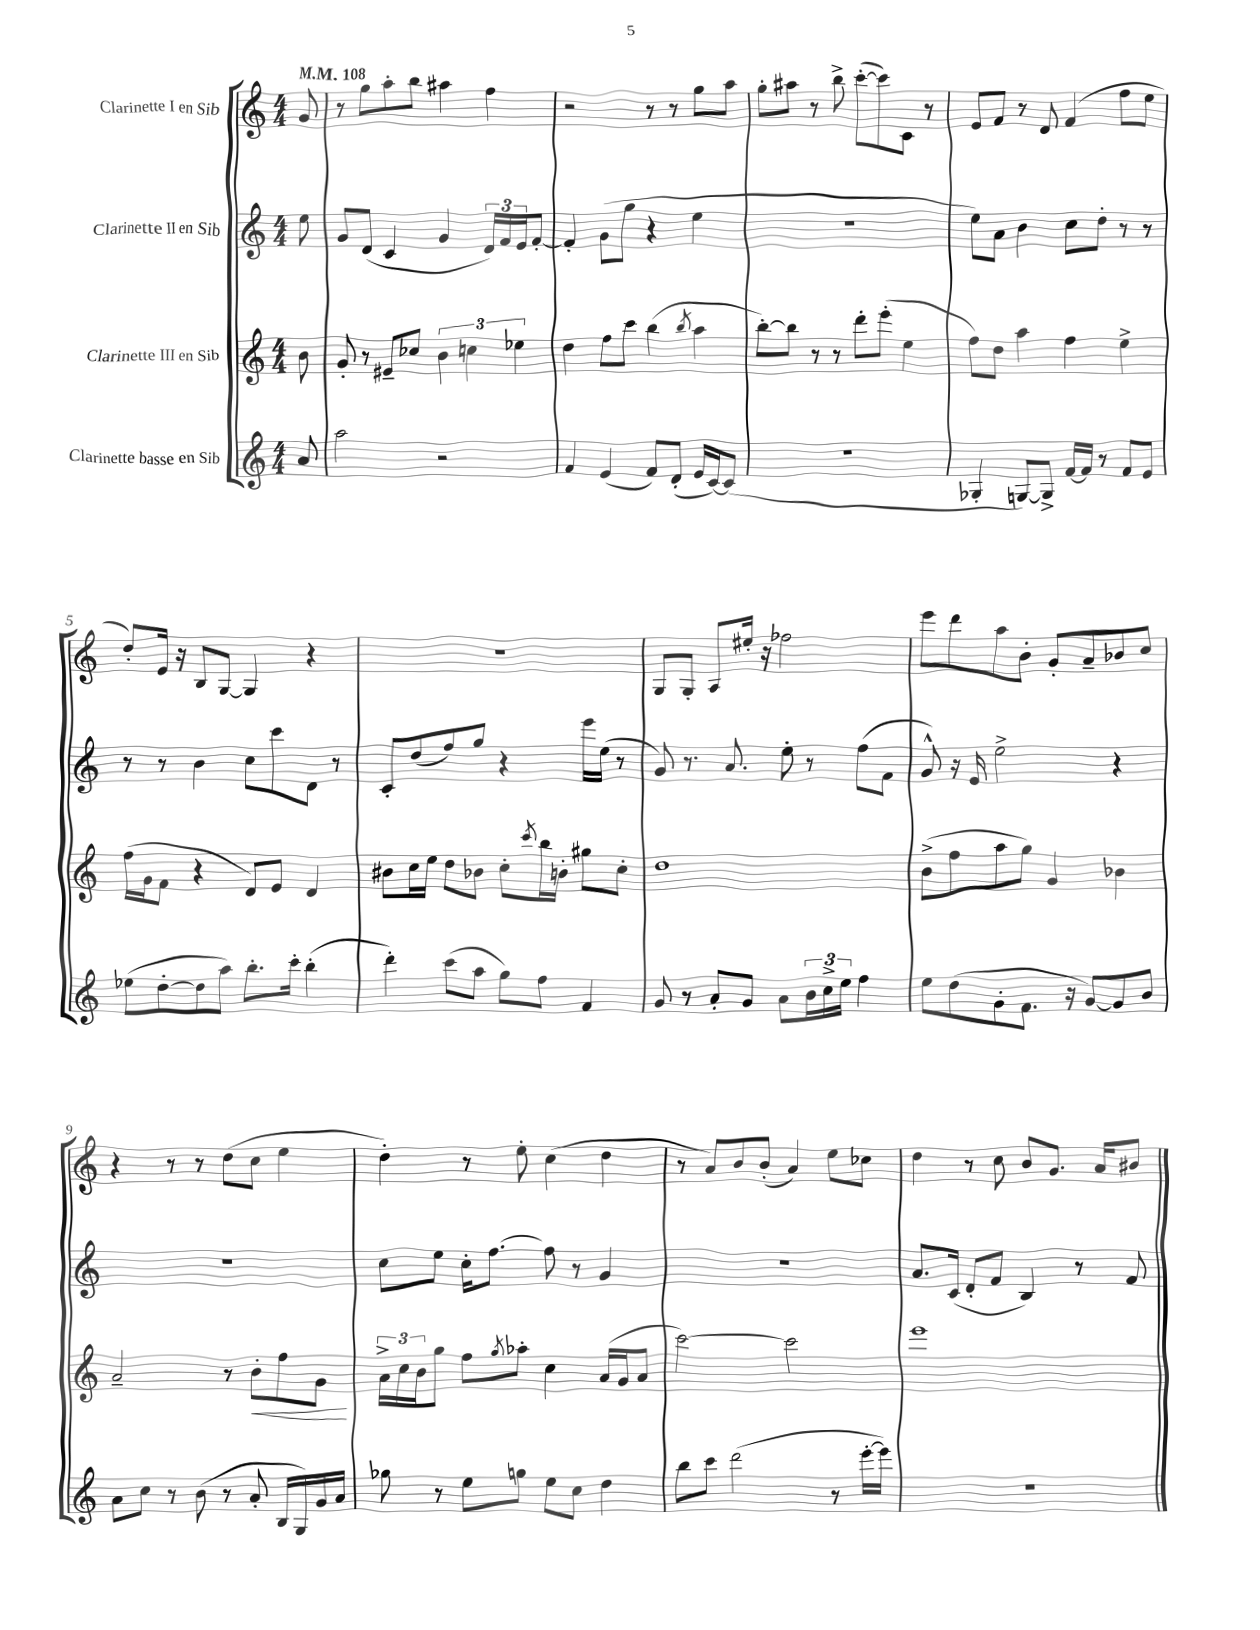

**kern	**kern	**kern	**kern
*staff4	*staff3	*staff2	*staff1
*clefG2	*clefG2	*clefG2	*clefG2
*k[]	*k[]	*k[]	*k[]
*M4/4	*M4/4	*M4/4	*M4/4
*MM108	*MM108	*MM108	*MM108
8a/	8b\	8ee\	8g/
=	=	=	=
2aa\	8g'/	8g/L	8r
.	8r	(8d/J	8gg\L
.	8e#~/L	4c/	8aa'\
.	8cc-/J	.	8bb\J
2r	6b\	4g/	4aa#\
.	6cc\	.	.
.	.	24d/LL)	4ff\
.	.	24f/	.
.	6ee-\	24e/J	.
.	.	[8f'/J	.
=	=	=	=
4f/	4dd\	4f'/]	2r
(4e/	8ff\L	(8g\L	.
.	8ccc\J	8gg\J	.
8f/L)	(4bb\	4r	8r
(8d'/J	.	.	8r
.	8qbb/	.	.
16e/LL	4aa\	4ee\	8gg\L
[16c/J)	.	.	.
(8c/]J	.	.	8aa\J
=	=	=	=
1r	[8bb'\L)	1r	8gg'\L
.	8bb\]J	.	8aa#\J
.	8r	.	8r
.	8r	.	8bb^\
.	8ddd'\L	.	([8ccc'\L
.	(8eee'\J	.	8ccc\])
.	4ee\	.	8c\J
.	.	.	8r
=	=	=	=
4G-'/	8ff\L)	8ee\L)	8e/L
.	8dd\J	8a\J	8f/J
[8G/L)	4aa\	4b\	8r
8G^/]J	.	.	8d/
[16f/LL	4ff\	8cc\L	(4f/
16f/]JJ	.	.	.
8r	.	8dd'\J	.
8f/L	4ee^\	8r	8ff\L
8e/J	.	8r	8ee\J
=	=	=	=
(8ee-\L	(16ff\LL	8r	8dd'/L)
.	16g\J	.	.
[8dd'\	8f\J	8r	16e/Jk
.	.	.	16r
8dd\]	4r	4b\	8B/L
8aa\J)	.	.	[8G/J
8.bb'\L	8d/L)	8cc\L	4G/]
.	8e/J	8ccc\	.
16ccc'\Jk	.	.	.
(4bb'\	4d/	8d\J	4r
.	.	8r	.
=	=	=	=
4ddd'\)	8b#\L	8c'/L	1r
.	16cc\L	(8dd/	.
.	16ee\JJ	.	.
(8ccc\L	8dd\L	8ff/)	.
8aa\J	8b-\J	8gg/J	.
8gg\L)	8cc'\L	4r	.
.	8qccc/	.	.
8ff\J	16bb\L	.	.
.	16b'\JJ	.	.
4f/	8gg#\L	16eee\LL	.
.	.	(16ee\JJ	.
.	8cc'\J	8r	.
=	=	=	=
8g/	1dd	8g/)	8G/L
8r	.	8.r	8G'/J
8a'/L	.	.	8A/L
.	.	8.a/	.
8g/J	.	.	16ee#'/Jk
.	.	.	16r
8a\L	.	8ee'\	2ff-\
24b\L	.	8r	.
24cc^\	.	.	.
24ee\JJ	.	.	.
4ff\	.	(8ff\L	.
.	.	8f\J	.
=	=	=	=
8ee\L	(8b^\L	8g^^/)	8eee\L
(8dd\	8ff\	16r	8ddd\
.	.	16e/	.
8g'\	8aa\	2ee^\	8aa\
8.f\J	8gg\J)	.	8b'\J
.	4g/	.	8g'/L
16r	.	.	.
[8g/L)	.	.	8a~/
8g/]	4b-\	4r	8b-/
8b/J	.	.	8cc/J
=	=	=	=
8a\L	2a~/	1r	4r
8cc\J	.	.	.
8r	.	.	8r
(8b\	.	.	8r
8r	8r	.	(8dd\L
8a'/	8b'\L	.	8cc\J
16B/LL	8ff\	.	4ee\
16G/)	.	.	.
16g/	8g\J	.	.
16a/JJ	.	.	.
=	=	=	=
8gg-\	24a^\LL	8cc\L	4dd'\)
.	24cc\	.	.
.	24b\J	.	.
8r	8gg\J	8ee\J	.
8ee\L	8ff\L	16cc'\LK	8r
.	.	[8.ff\J	.
.	8qgg/	.	.
8gg\J	8aa-'\J	.	8ee'\
8ee\L	4cc\	8ff\]	(4cc\
8cc\J	.	8r	.
4dd\	(16a/LL	4g/	4dd\
.	16g/J	.	.
.	8a/J	.	.
=	=	=	=
8bb\L	[2ccc\)	1r	8r
8ccc\J	.	.	8a/L)
(2ddd\	.	.	8b/
.	.	.	(8b'/J
.	2ccc\]	.	4a/)
8r	.	.	8ee\L
[16eee'\LL	.	.	8cc-\J
16eee\]JJ)	.	.	.
=	=	=	=
1r	1eee	8.a/L	4dd\
.	.	(16c/Jk	.
.	.	8d'/L	8r
.	.	8f/J	8cc\
.	.	4B/)	8b/L
.	.	.	8.g/J
.	.	8r	.
.	.	.	16a/LK
.	.	8f/	8b#/J
==	==	==	==
*-	*-	*-	*-
